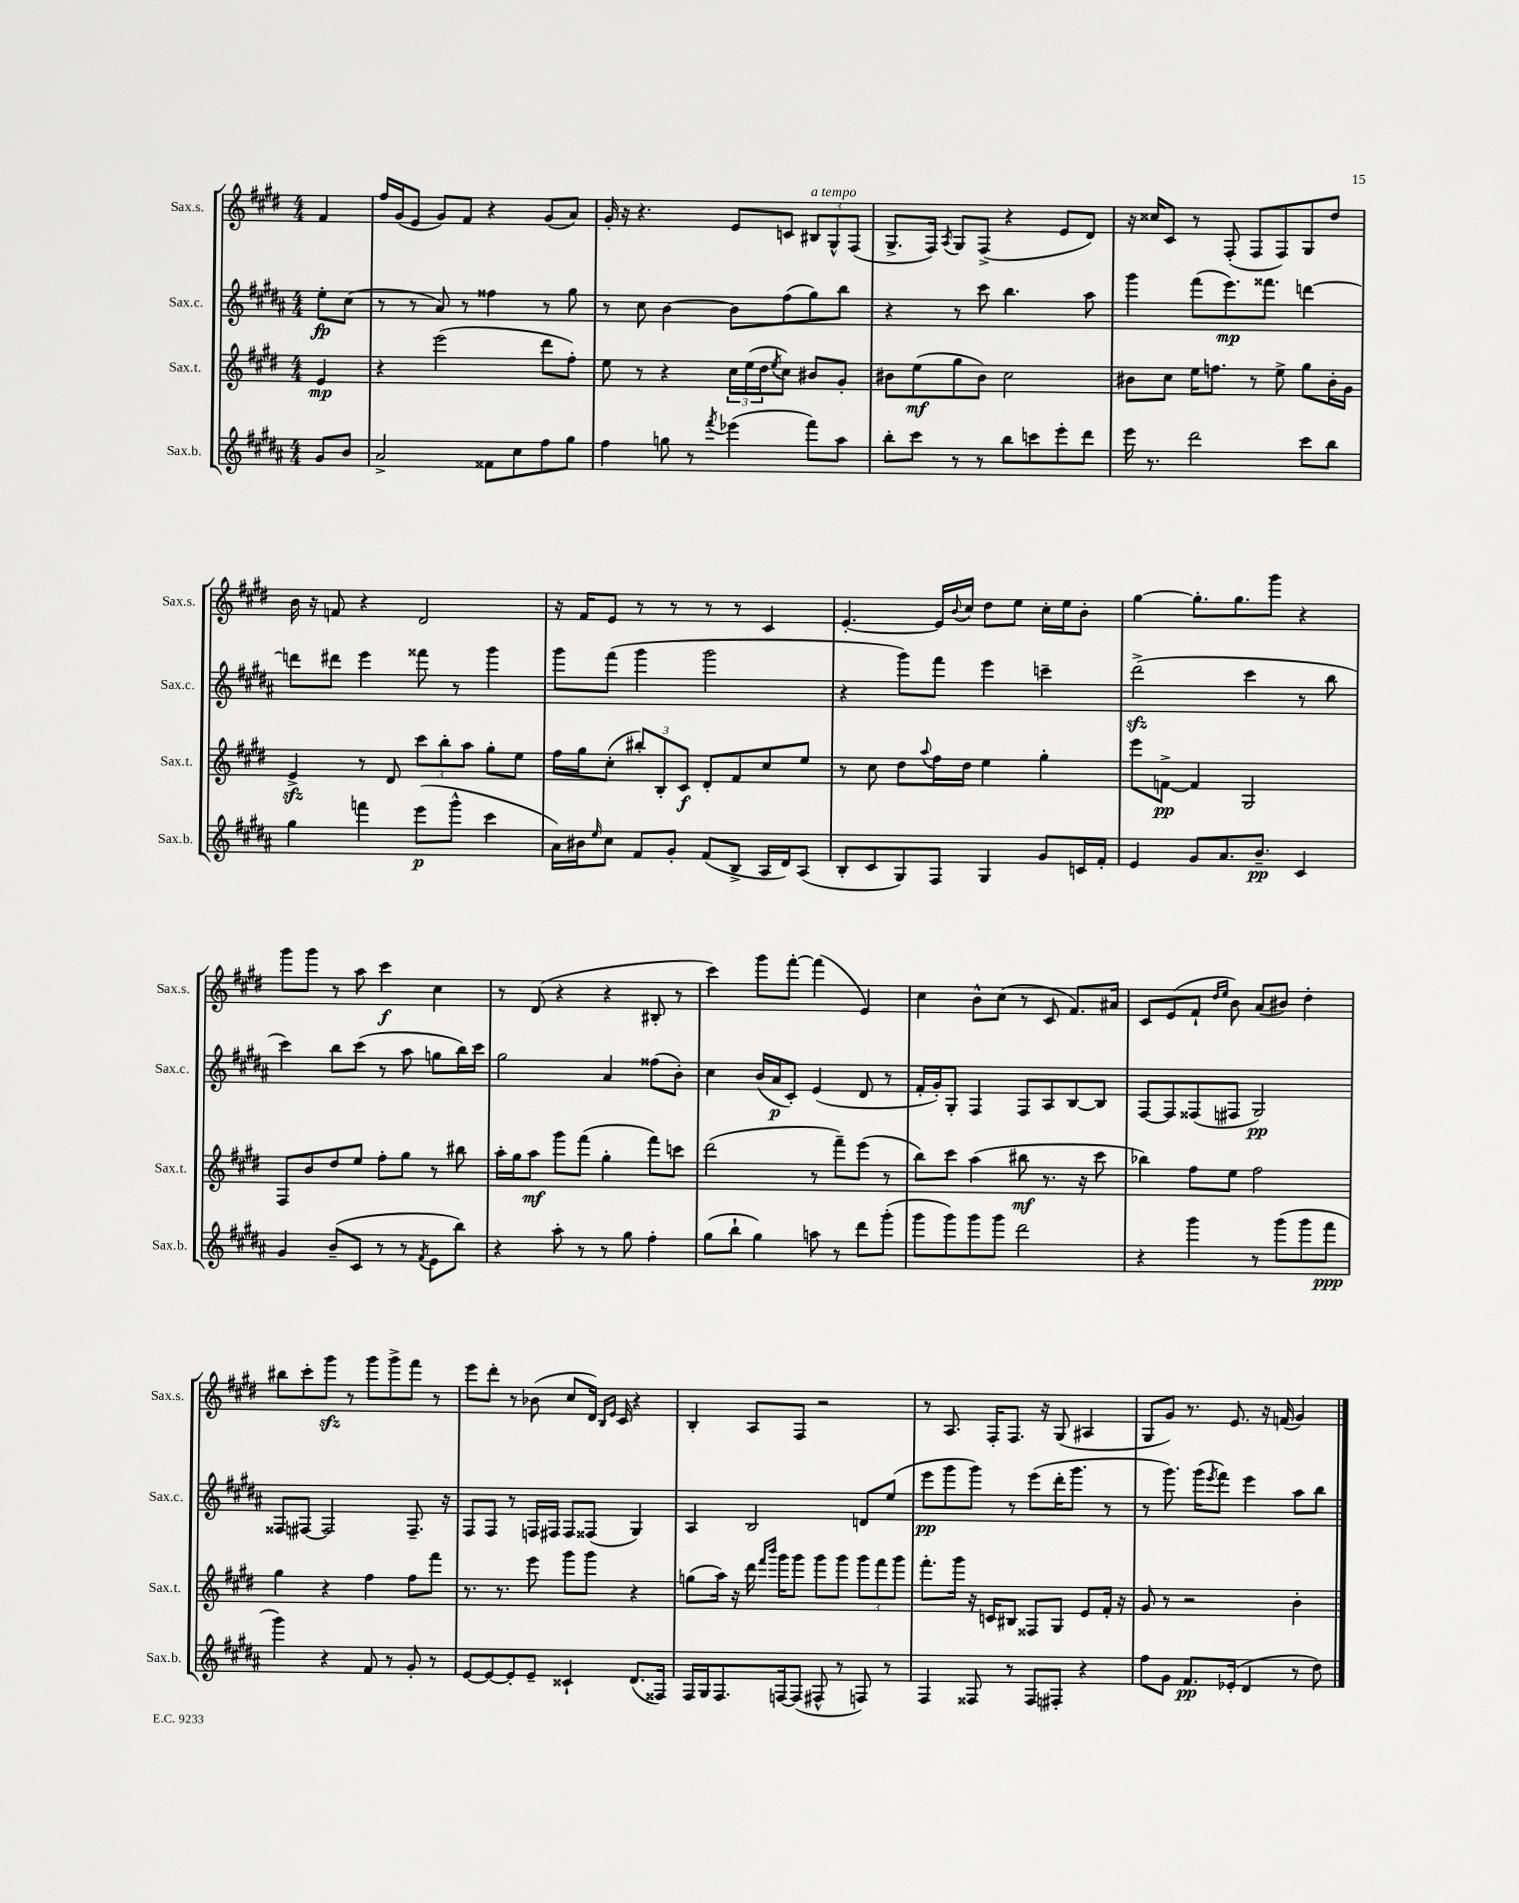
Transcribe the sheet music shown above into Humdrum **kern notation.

**kern	**dynam	**kern	**dynam	**kern	**dynam	**kern	**dynam
*part4	*part4	*part3	*part3	*part2	*part2	*part1	*part1
*staff4	*staff4	*staff3	*staff3	*staff2	*staff2	*staff1	*staff1
*I"Sax.b.	*	*I"Sax.t.	*	*I"Sax.c.	*	*I"Sax.s.	*
*I'Sax.b.	*	*I'Sax.t.	*	*I'Sax.c.	*	*I'Sax.s.	*
*clefG2	*	*clefG2	*	*clefG2	*	*clefG2	*
*k[f#c#g#d#a#]	*	*k[f#c#g#d#]	*	*k[f#c#g#d#a#]	*	*k[f#c#g#d#]	*
*M4/4	*	*M4/4	*	*M4/4	*	*M4/4	*
=	=	=	=	=	=	=	=
8g#/L	.	4e/	mp	8ee'\L	fp	4f#/	.
8b/J	.	.	.	(8cc#\J	.	.	.
=1	=1	=1	=1	=1	=1	=1	=1
2a#^/	.	4r	.	8r	.	16ff#/LL	.
.	.	.	.	.	.	(16g#/J	.
.	.	.	.	8r	.	8e/J	.
.	.	(2eee\	.	8a#/)	.	8g#/L)	.
.	.	.	.	8r	.	8f#/J	.
8f##X\L	.	.	.	4ff##X\	.	4r	.
8cc#\	.	.	.	.	.	.	.
8ff#\	.	8ddd#\L	.	8r	.	(8g#/L	.
8gg#\J	.	8ff#'\J)	.	8gg#\	.	8a/J)	.
=2	=2	=2	=2	=2	=2	=2	=2
4ff#\	.	8ee\	.	8r	.	16g#'/	.
.	.	.	.	.	.	16r	.
.	.	8r	.	8cc#\	.	4.r	.
8ggn\	.	4r	.	[4b\	.	.	.
8r	.	.	.	.	.	.	.
8qfff#/	.	.	.	.	.	.	.
(4eee-X\	.	24cc#\LL	.	8b\L]	.	8e/L	.
.	.	(24ee\	.	.	.	.	.
.	.	24dd#\J	.	.	.	.	.
.	.	8qee/	.	.	.	.	.
.	.	8cc#\J)	.	(8ff#\	.	8cn/J	.
!	!	!	!	!	!	!LO:TX:a:i:t=a tempo	!
8fff#\L)	.	8b#X/L	.	8gg#\)	.	12B#X/L	.
.	.	.	.	.	.	12G#^^/	.
8aa#\J	.	8g#'/J	.	8bb\J	.	.	.
.	.	.	.	.	.	(12F#/J	.
=3	=3	=3	=3	=3	=3	=3	=3
8bb'\L	.	8b#X\L	.	4r	.	8.G#^/L	.
8ccc#\J	.	(8ee\	mf	.	.	.	.
.	.	.	.	.	.	16F#/Jk)	.
.	.	.	.	.	.	8qA/	.
8r	.	8gg#\	.	8r	.	8G#/L	.
8r	.	8b#\J)	.	8ccc#\	.	(8F#^/J	.
8bb\L	.	2cc#\	.	4.bb\	.	4r	.
8cccn\	.	.	.	.	.	.	.
8eee'\	.	.	.	.	.	8e/L	.
8ddd#\J	.	.	.	8aa#\	.	8d#/J)	.
=4	=4	=4	=4	=4	=4	=4	=4
16eee\	.	8b#X\L	.	4ggg#\	.	16r	.
8.r	.	.	.	.	.	16cc##X/KL	.
.	.	8cc#\J	.	.	.	8c#/J	.
2ddd#\	.	16ee\KL	.	(8fff#\L	.	8r	.
.	.	8.ffn\J	.	.	.	.	.
.	.	.	.	8.eee\)	mp	(8F#'/	.
.	.	8r	.	.	.	8F#/L	.
.	.	.	.	8.fff##X\J	.	.	.
.	.	8ee^\	.	.	.	8F#/)	.
8ccc#\L	.	8gg#\L	.	[4dddn\	.	8G#/	.
8bb\J	.	16b#'\L	.	.	.	8dd#/J	.
.	.	16g#\JJ	.	.	.	.	.
!!LO:LB:g=z
=5	=5	=5	=5	=5	=5	=5	=5
4gg#\	.	4ezz^/	.	8dddn\L]	.	16b\	.
.	.	.	.	.	.	16r	.
.	.	.	.	8ddd#X\J	.	8fn/	.
4fffn\	.	8r	.	4eee\	.	4r	.
.	.	8d#/	.	.	.	.	.
(8eee\L	p	12ccc#\L	.	8fff##X\	.	2d#/	.
.	.	12bb'\	.	.	.	.	.
8ggg#^^\J	.	.	.	8r	.	.	.
.	.	12aa\J	.	.	.	.	.
4ccc#\	.	8gg#'\L	.	4ggg#\	.	.	.
.	.	8ee\J	.	.	.	.	.
=6	=6	=6	=6	=6	=6	=6	=6
16a#\LL)	.	16ff#\LL	.	8ggg#\L	.	16r	.
16b#X\J	.	16gg#\J	.	.	.	16f#/KL	.
16qqee/	.	.	.	.	.	.	.
8cc#\J	.	(8cc#'\J	.	(8fff#\J	.	8e/J	.
8f#/L	.	12bb#X'/L)	.	4ggg#\	.	8r	.
.	.	12B'/	.	.	.	.	.
8g#'/J	.	.	.	.	.	8r	.
.	.	12c#/J	f	.	.	.	.
(8f#/L	.	8d#'/L	.	2ggg#\	.	8r	.
8B^/J	.	8f#/	.	.	.	8r	.
16A#/LL	.	8cc#/	.	.	.	4c#/	.
16d#/J)	.	.	.	.	.	.	.
(8A#/J	.	8ee/J	.	.	.	.	.
=7	=7	=7	=7	=7	=7	=7	=7
8B'/L	.	8r	.	4r	.	[4.e'/	.
8c#/	.	8cc#\	.	.	.	.	.
8G#/)	.	8dd#\L	.	8ggg#\L)	.	.	.
.	.	8qqaa/	.	.	.	.	.
8F#/J	.	16ff#\L	.	8fff#\J	.	16e/LL]	.
.	.	.	.	.	.	8qqb/	.
.	.	16dd#\JJ	.	.	.	16cc#/JJ	.
4G#/	.	4ee\	.	4eee\	.	8dd#\L	.
.	.	.	.	.	.	8ee\J	.
8g#/L	.	4gg#'\	.	4cccn~\	.	16cc#'\LL	.
.	.	.	.	.	.	16ee\J	.
16cn/L	.	.	.	.	.	8b'\J	.
16f#'/JJ	.	.	.	.	.	.	.
=8	=8	=8	=8	=8	=8	=8	=8
4e/	.	8eee\L	.	(2ddd#zz^\	.	[4gg#\	.
.	.	[8fn^\J	pp	.	.	.	.
8g#/L	.	4f/]	.	.	.	8.gg#'\L]	.
8.a#/	.	.	.	.	.	.	.
.	.	.	.	.	.	8.gg#\	.
.	.	2G#/	.	4ccc#\	.	.	.
8.b~/J	pp	.	.	.	.	.	.
.	.	.	.	.	.	8ggg#\J	.
4c#/	.	.	.	8r	.	4r	.
.	.	.	.	8bb\	.	.	.
!!LO:LB:g=z
=9	=9	=9	=9	=9	=9	=9	=9
4g#/	.	8F#/L	.	4ccc#\)	.	8ggg#\L	.
.	.	8b/	.	.	.	8ggg#\J	.
(8b~/L	.	8dd#/	.	8bb\L	.	8r	.
8c#/J	.	8ee/J	.	(8ccc#\J	.	8aa\	.
8r	.	8ff#'\L	.	8r	.	4ccc#\	f
8r	.	8gg#\J	.	8aa#\	.	.	.
8qf#/	.	.	.	.	.	.	.
8e\L	.	8r	.	8ggn\L	.	4cc#\	.
8bb\J)	.	8bb#X\	.	16bb\L)	.	.	.
.	.	.	.	16ccc#\JJ	.	.	.
=10	=10	=10	=10	=10	=10	=10	=10
4r	.	16aa'\LL	.	2gg#\	.	8r	.
.	.	16gg#\J	.	.	.	.	.
.	.	8aa\J	mf	.	.	(8d#/	.
8aa#'\	.	8ggg#\L	.	.	.	4r	.
8r	.	(8fff#\J	.	.	.	.	.
8r	.	4gg#'\	.	4a#/	.	4r	.
8gg#\	.	.	.	.	.	.	.
4ff#'\	.	8fff#\L)	.	(8ff##X\L	.	8B#X'/	.
.	.	8cccn\J	.	8b'\J)	.	8r	.
=11	=11	=11	=11	=11	=11	=11	=11
(8gg#\L	.	(2ddd#\	.	4cc#\	.	4ccc#\)	.
8bb`\J	.	.	.	.	.	.	.
4gg#\)	.	.	.	(16b/LL	.	8ggg#\L	.
.	.	.	.	16a#/J	p	.	.
.	.	.	.	8c#'/J)	.	[8fff#'\J	.
8aan\	.	8r	.	(4e/	.	(4fff#\]	.
8r	.	8fff#~\L)	.	.	.	.	.
8ddd#\L	.	(8eee\J	.	8d#/	.	4e/)	.
(8ggg#'\J	.	8r	.	8r	.	.	.
=12	=12	=12	=12	=12	=12	=12	=12
8ggg#\L	.	8bb\L)	.	16f#'/LL	.	4cc#\	.
.	.	.	.	16g#'/J)	.	.	.
8ggg#\)	.	8ccc#\J	.	8G#'/J	.	.	.
8ggg#\	.	(4aa\	.	4F#/	.	8b^^\L	.
8ggg#\J	.	.	.	.	.	(8cc#\J	.
2ddd#\	.	8bb#X\	mf	8F#/L	.	8r	.
.	.	8.r	.	8A#/	.	8c#/	.
.	.	.	.	[8B/	.	8.f#/L)	.
.	.	16r	.	.	.	.	.
.	.	8ccc#\	.	8B/J]	.	.	.
.	.	.	.	.	.	16a#X/Jk	.
=13	=13	=13	=13	=13	=13	=13	=13
4r	.	4bb-X\)	.	[8F#/L	.	8c#/L	.
.	.	.	.	8F#/]	.	(8e/	.
4ggg#\	.	8ff#\L	.	(8F##X/	.	8f#`/J	.
.	.	.	.	.	.	16qqdd#/LL	.
.	.	.	.	.	.	16qqee/JJ	.
.	.	8ee\J	.	8F#X/J	.	8b\)	.
8r	.	2ff#\	.	2G#/)	pp	(8a/L	.
(8ggg#\L	.	.	.	.	.	8b#X/J)	.
8ggg#\	.	.	.	.	.	4dd#'\	.
8fff#\J	ppp	.	.	.	.	.	.
!!LO:LB:g=z
=14	=14	=14	=14	=14	=14	=14	=14
4ggg#\)	.	4gg#\	.	8F##X/L	.	8bb#X\L	.
.	.	.	.	[8F#X/J	.	8ccc#'\	.
4r	.	4r	.	2F#/]	.	8ggg#zz\J	.
.	.	.	.	.	.	8r	.
8f#/	.	4ff#\	.	.	.	8ggg#\L	.
8r	.	.	.	.	.	8ggg#^\	.
8g#'/	.	8ff#\L	.	8.F#~/	.	8fff#\J	.
8r	.	8fff#\J	.	.	.	8r	.
.	.	.	.	16r	.	.	.
=15	=15	=15	=15	=15	=15	=15	=15
[8e/L	.	8.r	.	8F#/L	.	8eee\L	.
8e/_	.	.	.	8F#/J	.	8ddd#'\J	.
.	.	8.r	.	.	.	.	.
8e'/]	.	.	.	8r	.	8r	.
8e~/J	.	8eee\	.	16Fn/LL	.	(8b-X\	.
.	.	.	.	16F#X/JJ	.	.	.
4c##X`/	.	8ggg#\L	.	8F#/L	.	8cc#/L	.
.	.	8ggg#\J	.	(8F##X/J	.	16d#/Jk)	.
.	.	.	.	.	.	16qqB/LL	.
.	.	.	.	.	.	16qqe/JJ	.
.	.	.	.	.	.	16c#/	.
(8.d#/L	.	4r	.	4G#/)	.	4r	.
16F##X/Jk)	.	.	.	.	.	.	.
=16	=16	=16	=16	=16	=16	=16	=16
16F#/LL	.	(8ggn\L	.	4A#/	.	4B'/	.
16G#/J	.	.	.	.	.	.	.
8.F#/	.	16aa\Jk)	.	.	.	.	.
.	.	16r	.	.	.	.	.
.	.	16ddd#\	.	2B/	.	8A/L	.
.	.	16qqfff#/LL	.	.	.	.	.
.	.	16qqbbb/JJ	.	.	.	.	.
[16Fn/k	.	16ggg#\KL	.	.	.	.	.
(8F/J]	.	8ggg#\J	.	.	.	8F#/J	.
8F#X^^/	.	8ggg#\L	.	.	.	2r	.
8r	.	8ggg#\J	.	.	.	.	.
8Fn/)	.	12ggg#\L	.	8dn/L	.	.	.
.	.	12fff#\	.	.	.	.	.
8r	.	.	.	(8ee/J	.	.	.
.	.	12ggg#\J	.	.	.	.	.
=17	=17	=17	=17	=17	=17	=17	=17
4F#/	.	8.fff#'\L	.	8eee\L	pp	8r	.
.	.	.	.	8ggg#\	.	8.A/	.
.	.	16ggg#\Jk	.	.	.	.	.
8F##X/	.	16r	.	8ggg#\J)	.	.	.
.	.	16cn/KL	.	.	.	16F#'/KL	.
8r	.	8B#X/J	.	8r	.	8.F#/J	.
8F##/L	.	8F##X/L	.	(8eee\L	.	.	.
.	.	.	.	.	.	16r	.
8F#X'/J	.	8G#/J	.	16ddd#'\K	.	(8G#/	.
.	.	.	.	8.ggg#\J	.	.	.
4r	.	8e/L	.	.	.	4A#X/	.
.	.	16f#'/Jk	.	8r	.	.	.
.	.	16r	.	.	.	.	.
=18	=18	=18	=18	=18	=18	=18	=18
8ff#\L	.	8g#/	.	8r	.	8G#/L	.
8g#\J	.	8r	.	8.ggg#\)	.	8g#/J)	.
8.f#/L	pp	2r	.	.	.	8.r	.
.	.	.	.	(16ggg#\KL	.	.	.
.	.	.	.	8qeee/	.	.	.
.	.	.	.	8fff#\J)	.	.	.
(16e-X'/Jk	.	.	.	.	.	8.e/	.
4d#/	.	.	.	4eee\	.	.	.
.	.	.	.	.	.	16r	.
.	.	.	.	.	.	(16fn/	.
8r	.	4b'\	.	8aa#\L	.	4g#/)	.
8dd#\)	.	.	.	8bb\J	.	.	.
==	==	==	==	==	==	==	==
*-	*-	*-	*-	*-	*-	*-	*-
